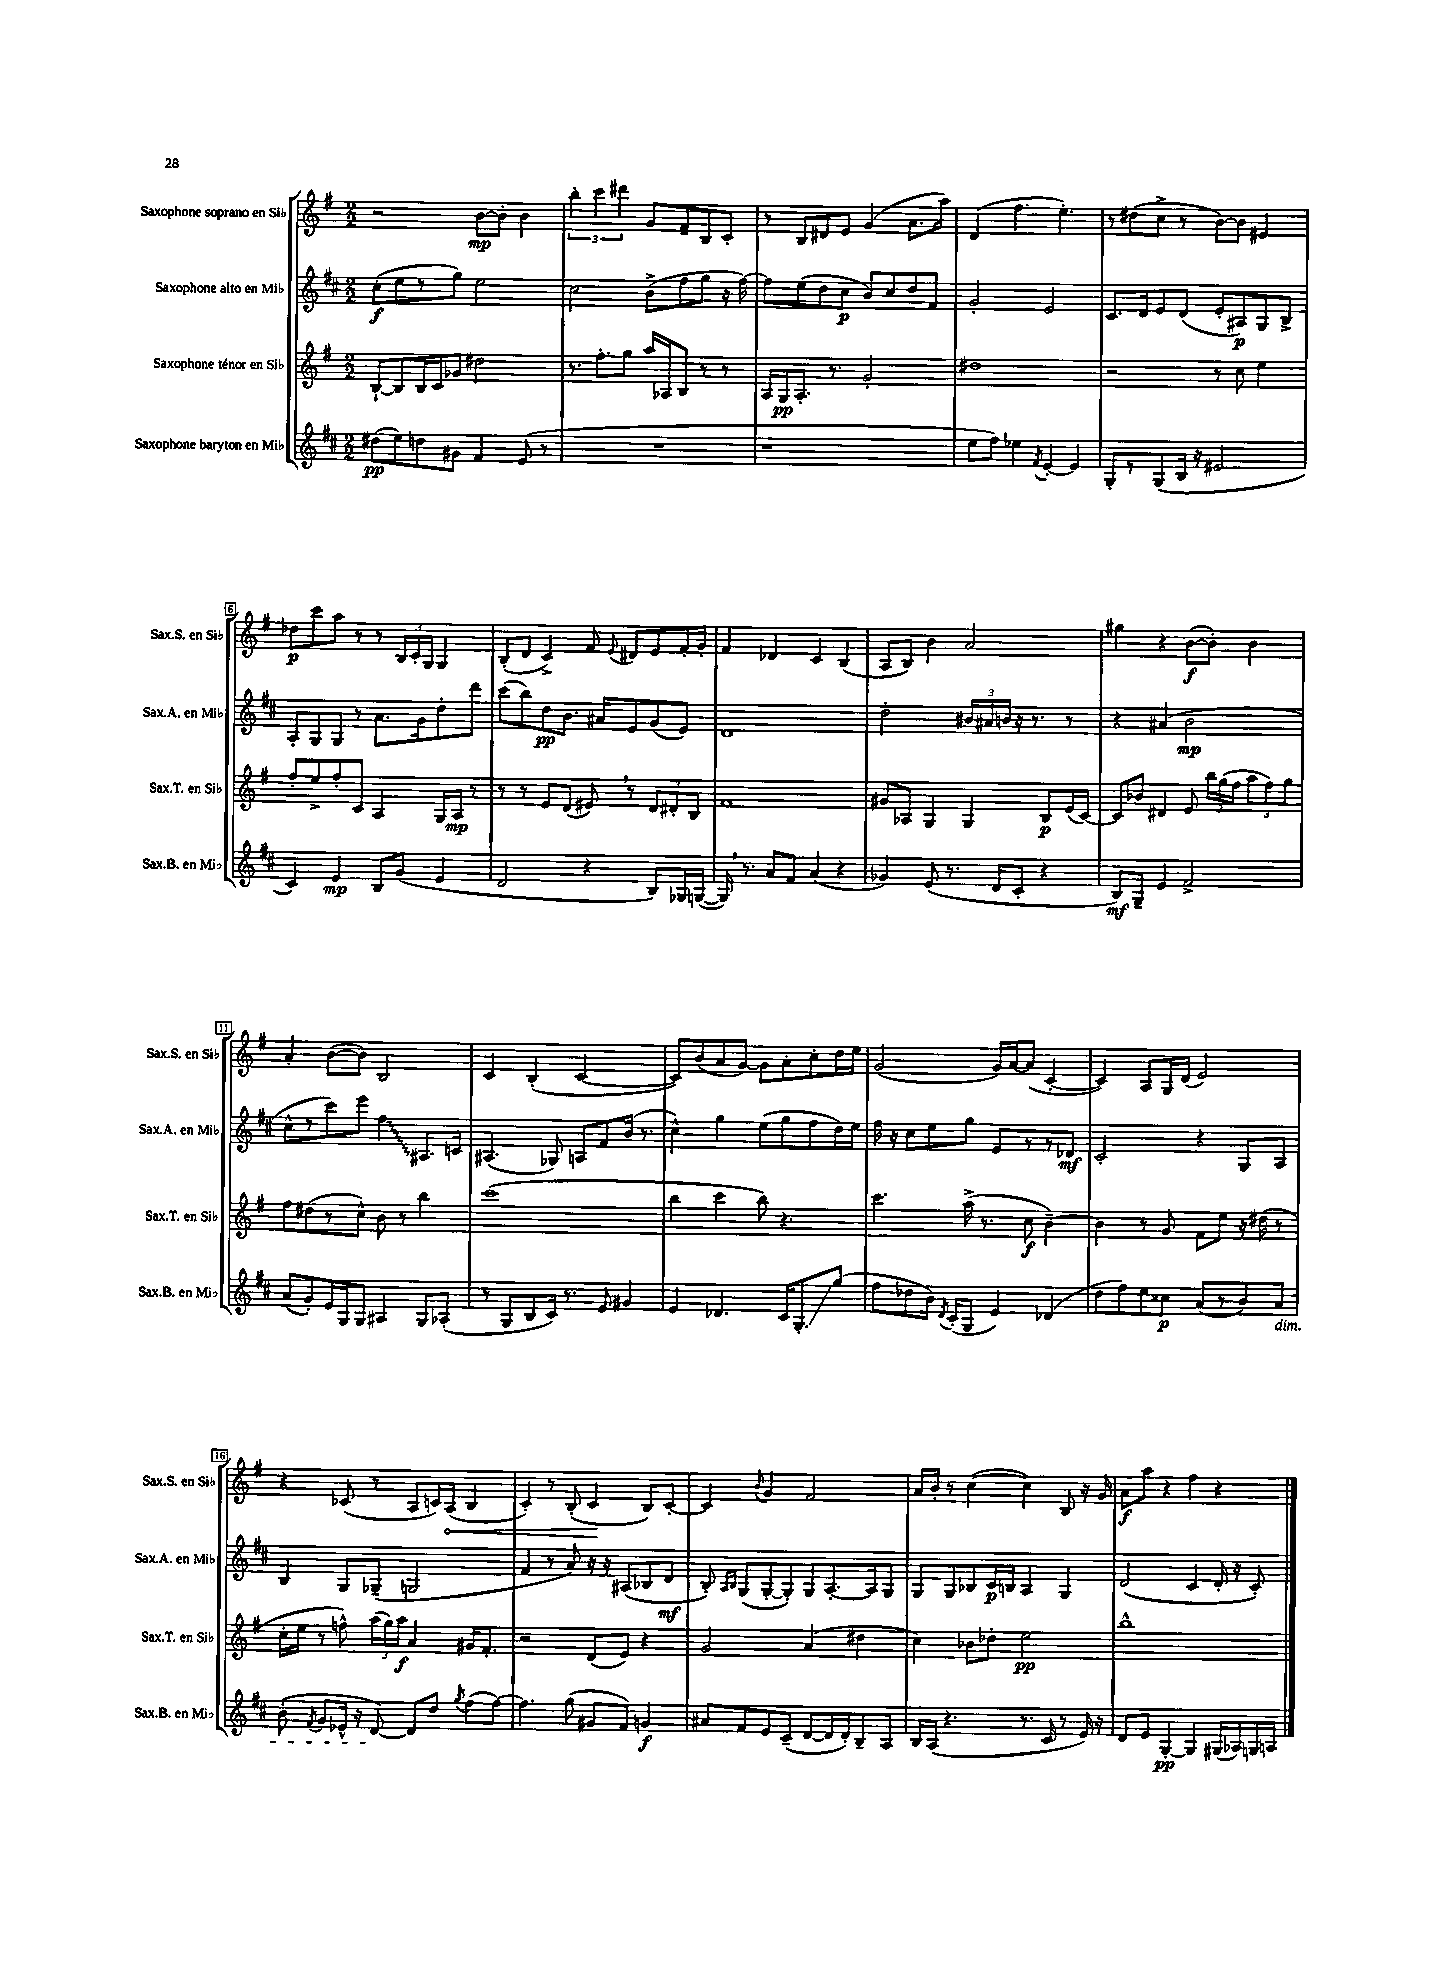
<<
\new StaffGroup <<
\new Staff = "s0" \with { instrumentName = "Saxophone soprano en Sib" shortInstrumentName = "Sax.S. en Sib" } {
    \clef treble \key g \major \numericTimeSignature \time 2/2
    \autoBeamOff r2 b'8[~\mp b'8]-. b'4 |
    \tuplet 3/2 { b''4-. c'''4 dis'''4 } g'8[ fis'8-- b8 c'8]-. |
    r8 b8[ dis'8 e'8] g'4( a'8.[ a''16]) |
    d'4( fis''4. e''4.-.) |
    r8 dis''8[( c''8]-> r8 b'8[~) b'8] eis'4 |
    des''8[\p c'''8 a''8] r8 r8 \tuplet 3/2 { b16[ c'16-. g16] } g4 |
    b8[-.( d'8] c'4->) fis'8 \appoggiatura { e'8 } dis'8[ e'8 fis'16-. g'16]-. |
    fis'4 des'4 c'4 b4( |
    a8[ b8]) b'4 a'2 |
    gis''4 r4 b'8[~\f( b'8]-.) b'4 |
    a'4-. b'8[~( b'8]) b2 |
    c'4 b4-.( c'2~ |
    c'8[) b'8( a'8 g'8]~) g'8[ a'8-. c''8-. d''16 e''16] |
    g'2( g'16[) a'16~ a'8]( c'4~-. |
    c'4) a8[ g16 d'16]( e'2) |
    r4 ces'8( r8 a8[ c'16) \once \override Hairpin.circled-tip = ##t a16]\<( b4 |
    c'4-.) r8 b8-.( c'4\! b8[) c'8]~-. |
    c'4 \appoggiatura { b'8 } g'4 fis'2 |
    a'16[ b'16]-. r8 c''4~( c''4) b8 r16 g'16 |
    a'8[\f a''8] r4 fis''4 r4 \bar "|." |
}
\new Staff = "s1" \with { instrumentName = "Saxophone alto en Mib" shortInstrumentName = "Sax.A. en Mib" } {
    \clef treble \key d \major \numericTimeSignature \time 2/2
    \autoBeamOff cis''8[-.\f( e''8 r8 g''8]) e''2 |
    cis''2 b'8[->( fis''8 g''8] r16 fis''16~) |
    fis''8[ e''8( d''8 cis''8]\p b'8[) cis''8 d''8 fis'8] |
    g'2-. e'2 |
    cis'8.[ d'16 e'8 d'8]( e'8[-. ais8\p) g8 b8]-> |
    a8[-. g8 g8] r8 a'8.[ g'16 d''8-. d'''8] |
    cis'''8[( b''8) d''8\pp b'8.] ais'16[ e'8 g'8( e'8]) |
    d'1 |
    d''2-. \tuplet 3/2 { bis'16[ ais'16 b'16] } r16 r8. r8 |
    r4 ais'4( b'2\mp |
    cis''8[-^ r8 cis'''8) e'''8] \once \override Glissando.style = #'zigzag fis''4\glissando ais8.[ c'16] |
    ais4.( ges8) a8[ fis'8 b'16]( r8. |
    cis''4-^) g''4 e''8[( g''8 fis''8 d''16) e''16] |
    fis''16 r16 cis''8[ e''8 g''8] e'8[ r8 r8 des'8]\mf |
    cis'2-. r4 g8[ a8] |
    b4 g8[ ges8]--( g2 |
    fis'4 r8 a'8) r16 r16 ais8[( bes8 d'8]\mf |
    b8-.) \grace { a16[ b16] } g8[( g8~-. g8]-.) g8[ a8.~-. a16 g8] |
    g8[ g8 bes8 cis'16\p b16] a4 g4 |
    d'2( cis'4 d'16-. r16 cis'8-.) \bar "|." |
}
\new Staff = "s2" \with { instrumentName = "Saxophone ténor en Sib" shortInstrumentName = "Sax.T. en Sib" } {
    \clef treble \key g \major \numericTimeSignature \time 2/2
    \autoBeamOff b8[~-! b8 b16 c'16 ges'8] dis''2 |
    r8. fis''8.[-. g''8] a''16[ aes16 b8] r8 r8 |
    a16[ g16\pp a8.]-. r8. g'2-. |
    dis''1 |
    r2 r8 c''8 e''4 |
    fis''8[-. e''8-> fis''8-. c'8] a4 g16[ a16]\mp r8 |
    r8 r8 e'8[ d'8]( eis'8) \breathe r8 \tuplet 3/2 { d'8[ dis'8-. b8] } |
    fis'1 |
    gis'8[ aes8] g4 g4 b8[\p e'16( c'16]~) |
    c'8[ bes'8] dis'4 e'8 \tuplet 3/2 { b''16[ g''16( fis''16] } \tuplet 3/2 { a''8[ fis''8) g''8] } |
    fis''8[ dis''8( r8 c''8]-^) b'8 r8 b''4 |
    c'''1( |
    b''4 c'''4 b''8) r4. |
    c'''4. a''16->( r8. c''8\f b'4~--) |
    b'4 r8 g'8 fis'8[ e''8] r16 dis''16( r8 |
    c''16[-. e''16] r8 f''8-^) \tuplet 3/2 { a''16[( g''16) a''16]\f } a'4 gis'16[ fis'8.]-. |
    r2 d'8[( e'8]) r4 |
    g'2 a'4( dis''4 |
    c''4) bes'8[ des''8]-. e''2\pp |
    b''1-^ \bar "|." |
}
\new Staff = "s3" \with { instrumentName = "Saxophone baryton en Mib" shortInstrumentName = "Sax.B. en Mib" } {
    \clef treble \key d \major \numericTimeSignature \time 2/2
    \autoBeamOff dis''8[\pp( e''8) d''8 gis'8] fis'4 e'8( r8 |
    R1 |
    r1 |
    e''8[ fis''8]) ees''4 \acciaccatura { fis'8 } e'4~-. e'4 |
    g8[-. r8 g8( b16] r16 eis'2 |
    cis'4) e'4\mp b8[ g'8]( e'4 |
    d'2 r4 b8[) ges16 g16]~( |
    g16) \breathe r8. a'8[ fis'8] a'4( r4 |
    ges'4) e'8( r8. d'16[ cis'8]-. r4 |
    b8[\mf) g8]-- e'4 fis'2-> |
    a'8[( g'8-.) e'16 g16 g8] ais4 g8[ aes8]-.( |
    r8 g8[ b8 cis'16]) r8. e'8 gis'4 |
    e'4 des'4. cis'16[ g8.-.\glissando g''8]( |
    fis''8[ des''8 b'16]) \acciaccatura { d'8 } cis'16[-.( g8] e'4) des'4( |
    d''8[ fis''8) e''8 cisis''8]\p a'8[( r8 b'8) a'8]\dim |
    b'8-.( \acciaccatura { fis'8 } g'8[ ees'16]-^ r16 d'8~\!) d'8[ d''8] \acciaccatura { g''8 } fis''8[( fis''8]~) |
    fis''4. g''8( gis'8[ fis'8]) g'4\f |
    ais'8[ fis'8 e'8 cis'8]--( d'8[~ d'16 d'16-.) b8-- a8] |
    b16[ a16]( r4. r8. cis'16 r8 e'16) r16 |
    d'8[ e'8] g4~-.\pp g4 gis16[( aes16) g16 a16] \bar "|." |
}
>>
>>
\layout { \context { \Score \override BarNumber.stencil = #(make-stencil-boxer 0.1 0.3 ly:text-interface::print) } }
